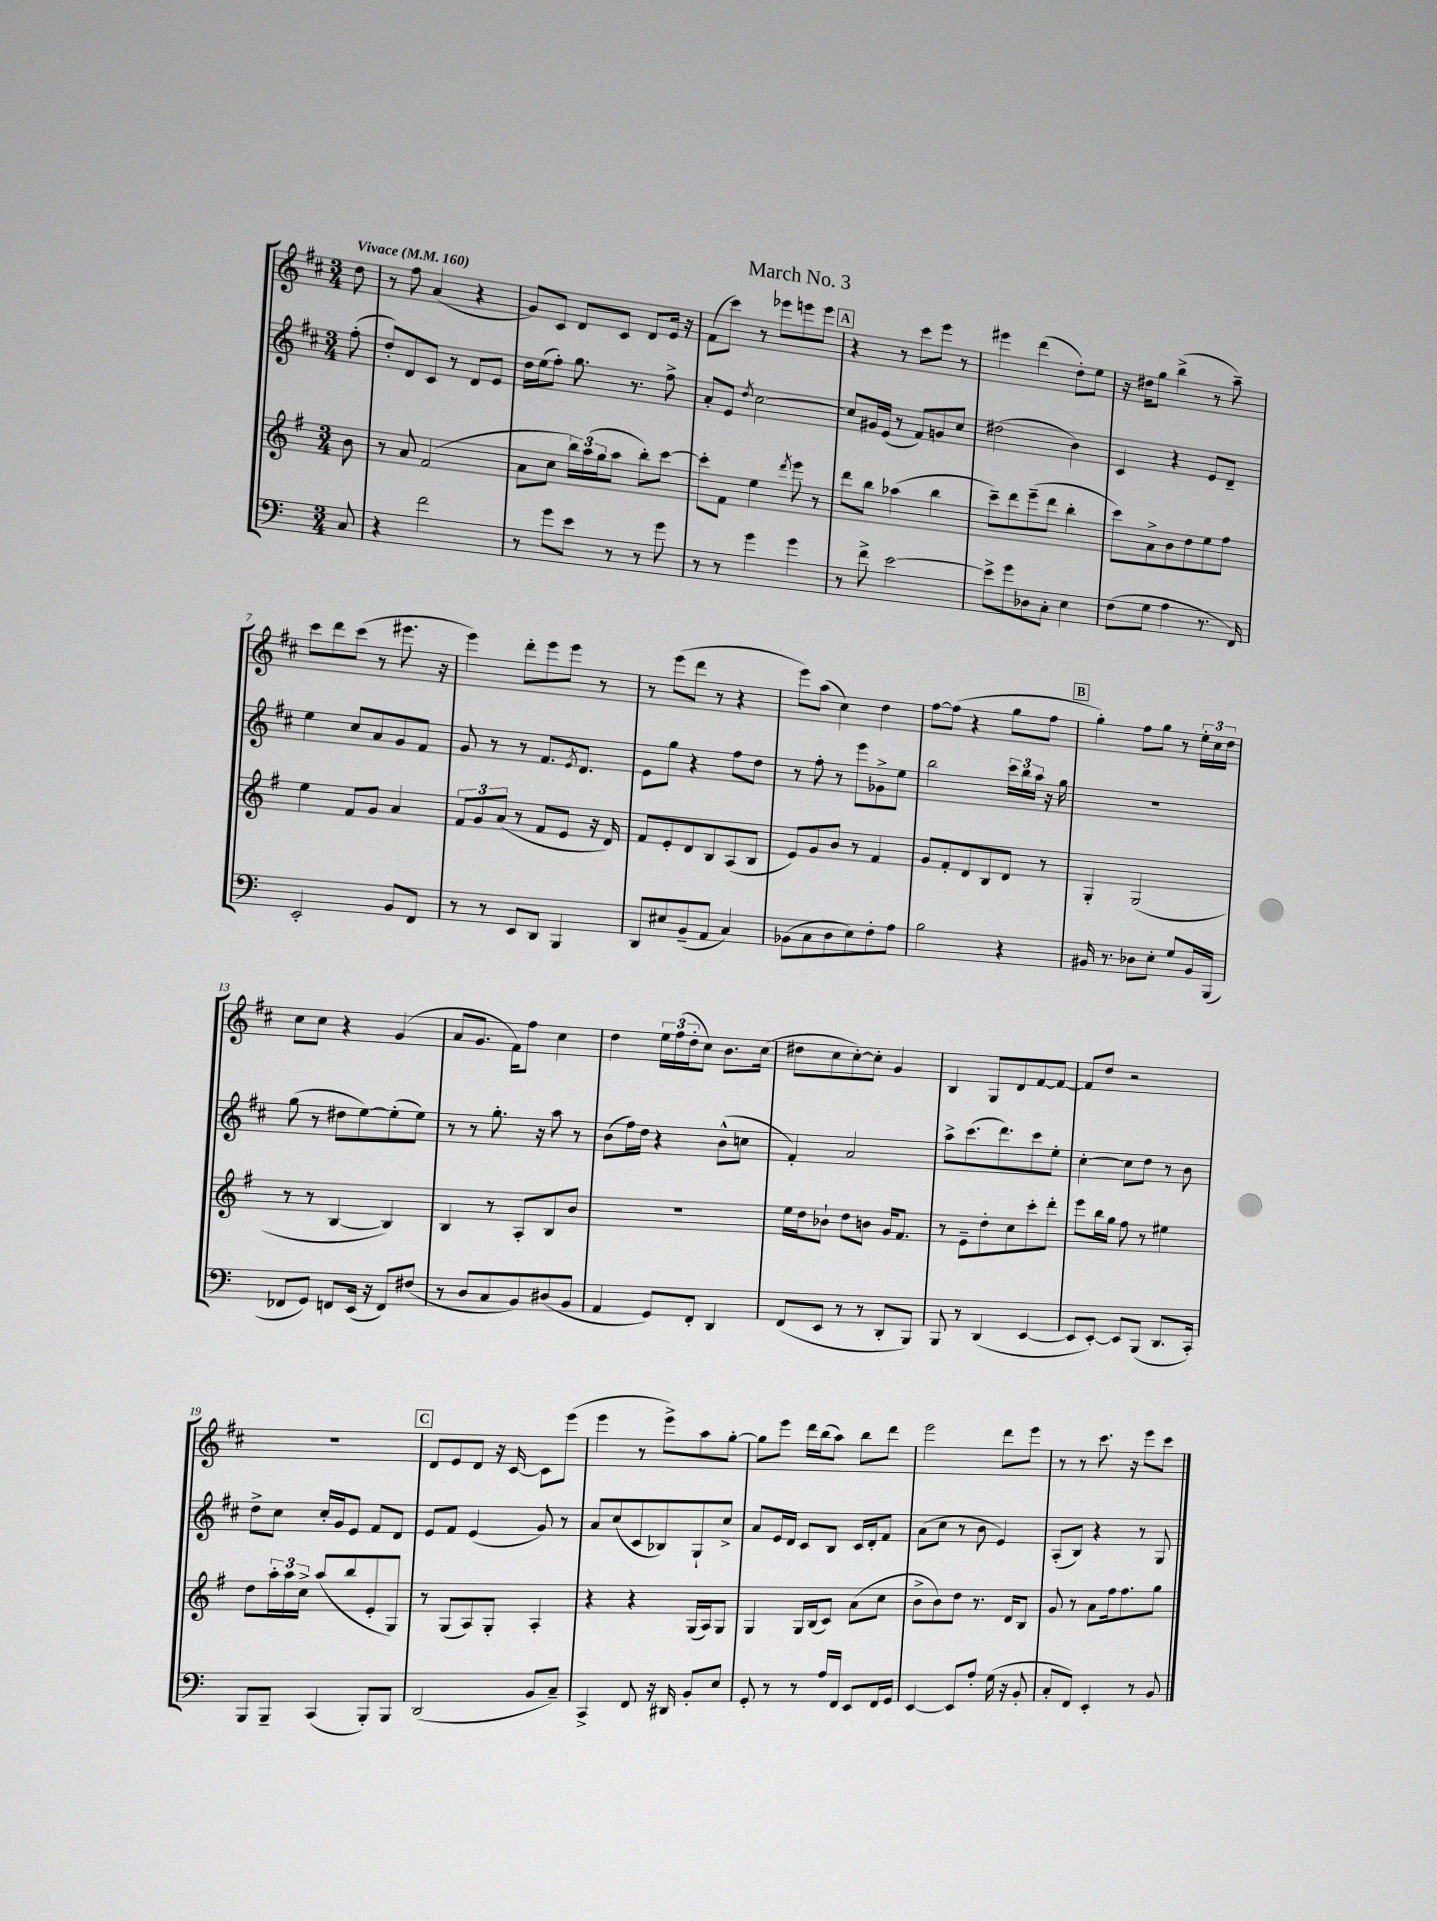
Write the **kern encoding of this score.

**kern	**kern	**kern	**kern
*part4	*part3	*part2	*part1
*staff4	*staff3	*staff2	*staff1
*clefF4	*clefG2	*clefG2	*clefG2
*k[]	*k[f#]	*k[f#c#]	*k[f#c#]
*M3/4	*M3/4	*M3/4	*M3/4
*MM160	*MM160	*MM160	*MM160
=	=	=	=
!	!	!	!LO:TX:a:B:t=Vivace
8C/	8b\	(8ff#'\	8dd\
=1	=1	=1	=1
4r	8r	8dd'/L)	8r
.	8a/	8d/	8ff#\
2f\	(2f#/	8c#/J	(4a/
.	.	8r	.
.	.	8d/L	4r
.	.	8e/J	.
=2	=2	=2	=2
8r	8a\L	16dd\LL	8g/L)
.	.	(16ee\J	.
8g\L	8cc\J	8ff#'\J)	8c#/J
8e\J	24bb\LL)	8.gg\	8d/L
.	(24aa\	.	.
.	24gg\J	.	.
8r	8aa\J	.	8c#/J
.	.	8.r	.
8r	8bb'\L)	.	8d/L
8g\	[8ccc\J	8ff#^\	16e/Jk
.	.	.	16r
=3	=3	=3	=3
8r	8ccc'\L]	8a'/L	(8f#\L
8r	8f#\J	8e/J	8ccc#\J)
.	.	8qdd/	.
4g\	4ee\	[2cc#\	8r
.	.	.	8eee-X\L
.	8qddd/	.	.
4g\	8eee\	.	8eeen\
.	8r	.	8eee\J
!!LO:REH:place=s1:t=A
=4	=4	=4	=4
8r	8ddd\L	8cc#/L]	4r
8f^\	8bb\J	16g#X/L	.
.	.	(16e/JJ	.
[2e\	(4aa-X\	8r	8r
.	.	8f#/L)	8ccc#\L
.	4bb\	8gn/	8eee\J
.	.	8cc#/J	8r
=5	=5	=5	=5
8e^\L]	8ccc~\L)	(2dd#X\	4eee#X\
8g\	8ddd\	.	.
8D-X\	(8eee~\	.	(4ddd\
8C'\J	8ddd\J	.	.
4E\	4bb'\	4b\)	8dd'\L)
.	.	.	8ee\J
=6	=6	=6	=6
(8F\L	8ccc\L)	4c#/	16r
.	.	.	16dd#X\KL
8G\J	8a^\	.	8gg\J
4A\	8b\	4r	(4bb^\
.	8dd\	.	.
8.r	8ee\	8e/L	8r
.	8ff#\J	8d~/J	8aa~\)
16FF/)	.	.	.
!!LO:LB:g=z
=7	=7	=7	=7
2EE'/	4ee\	4ee\	8ccc#\L
.	.	.	8ddd\
.	8f#/L	8cc#/L	(8ccc#\J
.	8g/J	8a/	8r
8BB/L	4a/	8g/	8.eee#X\
8FF/J	.	8f#/J	.
.	.	.	16r
=8	=8	=8	=8
8r	12f#/L	8g/	4eee\)
.	12g/	.	.
8r	.	8r	.
.	(12a/J	.	.
8EE/L	8r	8r	8ddd'\L
8DD/J	8f#/L	8.f#/L	8eee\
4BBB/	8e/J	.	8eee\J
.	.	8qe/	.
.	.	8.d/J	.
.	16r	.	8r
.	16d/)	.	.
=9	=9	=9	=9
8DD/L	8f#/L	8e\L	8r
8E#X/	8e'/	8gg\J	(8eee\L
(8BB~/	8d/	4r	8ddd\J
8AA/J	8B/	.	8r
4C/)	(8A/	8ff#\L	4r
.	8B/J	8dd\J	.
=10	=10	=10	=10
(8BB-X\L	8e/L)	8r	8eee\L)
8C\	8g/	8ff#'\	(8aa\J
8D\	8b/J	8r	4cc#\)
8E\)	8r	8eee\L	.
8F'\	4f#/	8g-X^\	4dd\
8A\J	.	8ee\J	.
=11	=11	=11	=11
2B\	8g/L	2bb\	[8ff#\L
.	8f#'/	.	(8ff#\J]
.	8d/	.	4r
.	8B/	.	.
4r	8d/J	24ccc#\LL	8gg\L
.	.	24bb\	.
.	.	24aa\JJ	.
.	8r	16r	8ff#\J
.	.	16gg\	.
!!LO:REH:place=s1:t=B
=12	=12	=12	=12
16BB#X/	4G'/	2.r	4gg'\)
8.r	.	.	.
8D-X\L	(2G/	.	8ff#\L
8E'\J	.	.	8gg\J
8G/L	.	.	8r
16BB#/L	.	.	24ee'\LL
.	.	.	24cc#\
(16BBB/JJ	.	.	.
.	.	.	24dd\JJ
!!LO:LB:g=z
=13	=13	=13	=13
8FF-X/L	8r	(8gg\	8cc#\L
8GG/J)	8r	8r	8cc#\J
8FFn/L	[4B/	8dd#X\L	4r
(16EE/Jk	.	[8ee\)	.
16r	.	.	.
8FF/L)	4B/])	(8ee'\]	(4g/
(8F#X/J	.	8ee\J)	.
=14	=14	=14	=14
8r	4B/	8r	8a/L
8D/L	.	8r	8.g/J
8C/	8r	8.gg'\	.
.	.	.	16f#\KL)
8BB/)	8A'/L	.	8ff#\J
.	.	16r	.
(8D#X/	8B/	8aa\	4cc#\
8BB/J	8b/J	8r	.
=15	=15	=15	=15
4AA/	2.r	(8b\L	4dd\
.	.	16ff#\L)	.
.	.	16dd\JJ	.
8GG/L)	.	4r	24ee\LL
.	.	.	(24ff#\
.	.	.	24dd'\J
8FF'/J	.	.	8cc#\J)
4DD/	.	(8b^^\L	8.b\L
.	.	8ccn\J	.
.	.	.	(16cc#\Jk
=16	=16	=16	=16
(8FF/L	16ee\LL	4f#'/)	8dd#X\L
.	16dd\J	.	.
8EE/J	8b-X`\J	.	8cc#\
8r	8dd\L	2a/	[8cc#'\)
8r	8bn\J	.	8cc#'\J]
8DD'/L	16g/KL	.	4g/
.	8.f#/J	.	.
8BBB/J)	.	.	.
=17	=17	=17	=17
8BBB/	8r	8aa^\L	4B/
8r	8e~\L	(8.ccc#\	.
(4DD/	8dd'\	.	8G/L
.	.	8.ddd\)	.
.	8cc\	.	8d/
[4EE/	8ccc'\	8ccc#\	[8f#/
.	8ddd'\J	8ee'\J	8f#/J_
=18	=18	=18	=18
8EE/L]	8eee\L	[4cc#'\	8f#/L]
[8EE'/J)	16bb\L	.	8dd/J
.	16gg\JJ	.	.
8EE/L]	8ff#\	8cc#\L]	2r
(8BBB/J	8r	8dd\J	.
8.DD/L	4ee#X\	8r	.
.	.	8b\	.
16CC'/Jk)	.	.	.
!!LO:LB:g=z
=19	=19	=19	=19
8BBB/L	8dd\L	8dd^\L	2.r
8BBB~/J	24aa'\L	8cc#\J	.
.	24aa\	.	.
.	24cc^\JJ	.	.
(4CC/	(8aa/L	16cc#'/LL	.
.	.	16g/J	.
.	8bb/	8e/J	.
8BBB'/L)	8e'/	8f#/L	.
8BBB/J	8G/J)	8d/J	.
!!LO:REH:place=s1:t=C
=20	=20	=20	=20
(2DD/	8r	8e/L	8d/L
.	(8G/L	8f#/J	8e/
.	8A/)	(4e/	8d/J
.	8G'/J	.	16r
.	.	.	[16c#/
8BB/L	4A'/	8g/)	8c#\L]
8C~/J)	.	8r	(8eee\J
=21	=21	=21	=21
4CC^/	4r	8a/L	4eee\
.	.	(8cc#/	.
8FF/	4r	8c#/	8r
16r	.	8B-X/)	8eee^\L)
16DD#X/	.	.	.
8BB'/L	(16G/LL	8G`/	8aa\
.	16A/J)	.	.
8E/J	8G/J	8cc#^/J	[8gg'\J
=22	=22	=22	=22
8GG'/	4G/	8a/L	8gg\L]
8r	.	16e/L	8eee\J
.	.	16d/JJ	.
8r	16G/LL	8c#/L	16ddd\LL
.	(16B/J	.	(16bb\J
16A/LL	8c/J)	8B/J	8aa\J)
16FF/JJ	.	.	.
8EE/L	(8a\L	16c#/LL	8bb\L
.	.	16d'/J	.
16FF/L	8cc\J	8f#/J	8ddd\J
16GG/JJ	.	.	.
=23	=23	=23	=23
[4EE/	8b^\L	(8a\L	2eee\
.	8b\)	8cc#\J	.
8EE/L]	8dd\J	8r	.
8A'/J	8.r	8b\	.
(16G\	.	4e/)	8ddd\L
16r	16d/KL	.	.
8BB'/	8B/J	.	8eee\J
=24	=24	=24	=24
8C'/L	8g/	(8A'/L	8r
8FF/J)	8r	8B/J)	8r
4EE'/	8a\L	4r	8.ccc#\
.	16ff#\k	.	.
.	8.ff#\	.	16r
8r	.	8r	8eee\L
8BB/	8gg\J	8G/	8ccc#\J
==	==	==	==
*-	*-	*-	*-
